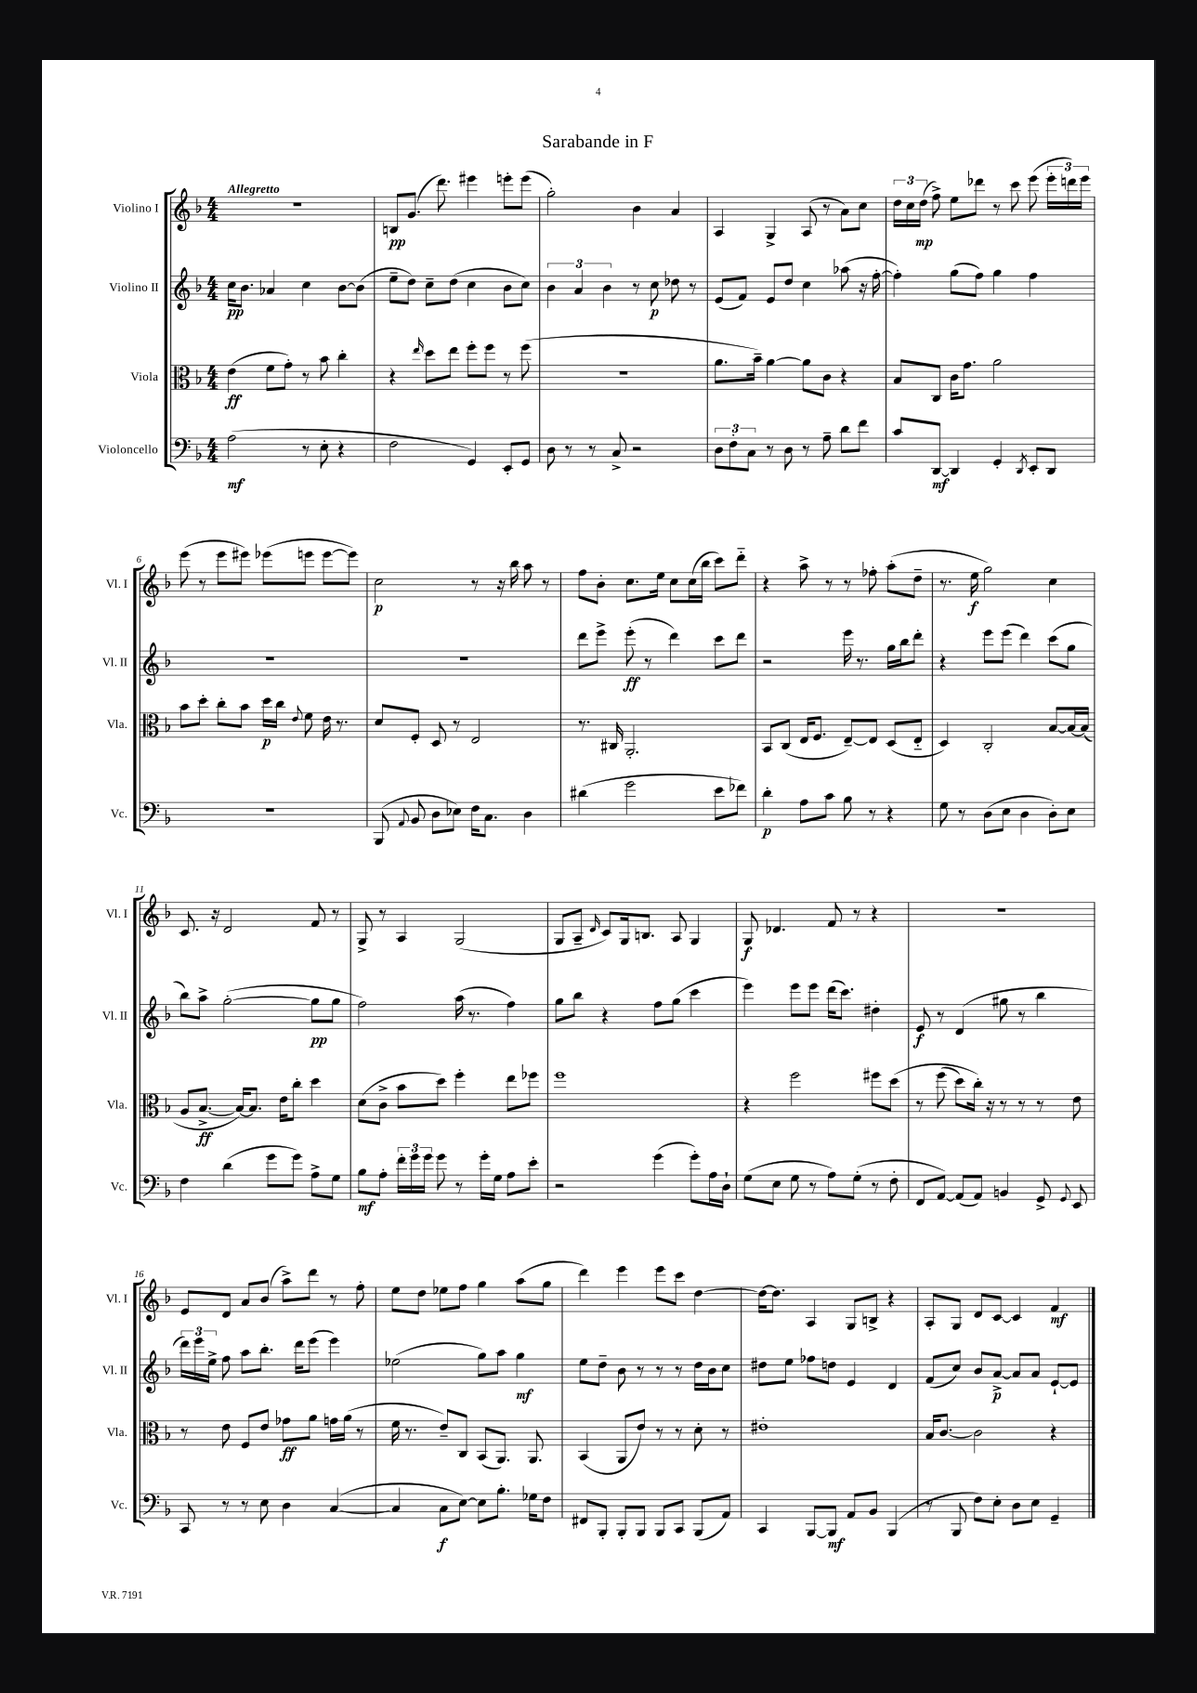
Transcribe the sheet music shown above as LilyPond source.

\header { title = "Sarabande in F" }
<<
\new StaffGroup <<
\new Staff = "s0" \with { instrumentName = "Violino I" shortInstrumentName = "Vl. I" } {
    \clef treble \key f \major \numericTimeSignature \time 4/4 \tempo "Allegretto"
    \autoBeamOff R1 |
    b8[\pp g'8.]( d'''8.) eis'''4 e'''8[-. e'''8]( |
    g''2-.) bes'4 a'4 |
    a4 g4-> a8( r8 a'8[) c''8] |
    \tuplet 3/2 { d''16[ c''16 d''16]\mp( } f''8->) e''8[ des'''8] r8 c'''8 e'''8( \tuplet 3/2 { e'''16[-. d'''16) e'''16] } |
    e'''8( r8 e'''8[ eis'''8]) ees'''8[( e'''8] e'''8[~ e'''8]) |
    c''2\p r8 r16 bes''16 a''8 r8 |
    f''8[ bes'8]-. c''8.[ e''16] c''8[ c''16( bes''16] c'''8[) d'''8]-_ |
    r4 a''8-> r8 r8 fes''8-. a''8[-.( d''8]-- |
    r8. e''16\f g''2) c''4 |
    c'8. r16 d'2 f'8 r8 |
    g8-> r8 a4 g2( |
    g8[ a8]-- \grace { d'16 } c'8[) g16 b8.] a8 g4 |
    g8\f des'4. f'8 r8 r4 |
    r1 |
    e'8[ d'8] a'8[ bes'8]( a''8[->) d'''8] r8 f''8-. |
    e''8[ d''8] ees''8[ f''8] g''4 a''8[( g''8] |
    d'''4) e'''4 e'''8[ c'''8] d''4~ |
    d''16[~ d''8.] a4 g8[ b8]-> r4 |
    a8[-. g8] d'8[ c'8]~ c'4 f'4\mf \bar "|." |
}
\new Staff = "s1" \with { instrumentName = "Violino II" shortInstrumentName = "Vl. II" } {
    \clef treble \key f \major \numericTimeSignature \time 4/4
    \autoBeamOff c''16[\pp bes'8.] aes'4 c''4 bes'8[~ bes'8]( |
    e''8[-- d''8]) c''8[-- d''8]( c''4 bes'8[ c''8]) |
    \tuplet 3/2 { bes'4 a'4 bes'4 } r8 c''8\p des''8 r8 |
    e'8[( f'8]) e'8[ d''8] c''4 aes''8( r16 f''16~-. |
    f''4-.) g''8[( f''8]) g''4 f''4 |
    R1 |
    R1 |
    d'''8[ e'''8]-> e'''8-.\ff( r8 d'''4) c'''8[ d'''8] |
    r2 e'''16 r8. g''16[ bes''16 d'''8]-. |
    r4 e'''8[ e'''8]( d'''4) c'''8[( g''8] |
    bes''8[) a''8]-> g''2~-.( g''8[\pp g''8] |
    f''2) a''16( r8. f''4) |
    g''8[ bes''8] r4 f''8[ g''8]( c'''4 |
    e'''4) e'''8[ e'''8] d'''16[( c'''8.]) dis''4-. |
    e'8\f r8 d'4( gis''8 r8 bes''4 |
    \tuplet 3/2 { d'''16[) e'''16 e''16]-> } f''8 a''8[ bes''8.]-. d'''16[ e'''8]( e'''4) |
    ees''2( g''8[) a''8] g''4\mf |
    e''8[ d''8]-- bes'8 r8 r8 r8 d''16[ bes'16 c''8] |
    dis''8[ e''8] fes''8[ d''8] e'4 d'4 |
    f'8[( c''8]) bes'8[ a'8]~->\p a'8[ a'8] e'8[~-! e'8] \bar "|." |
}
\new Staff = "s2" \with { instrumentName = "Viola" shortInstrumentName = "Vla." } {
    \clef alto \key f \major \numericTimeSignature \time 4/4
    \autoBeamOff e'4\ff( f'8[ g'8]-.) r8 bes'8 c''4-. |
    r4 \grace { e''16 } d''8[ e''8] f''8[-. f''8] r8 f''8( |
    R1 |
    a'8.[ bes'16]--) a'4~ a'8[ c'8] r4 |
    bes8[ c8] c'16[ g'8.] a'2 |
    bes'8[ d''8]-. c''8[-. bes'8] d''16[\p c''16] \appoggiatura { e'8 } f'8 e'16 r8. |
    d'8[ f8]-. d8 r8 e2 |
    r8. cis16 a,2.-. |
    bes,8[ c8]( e16[ f8.] e8[~--) e8] d8[( e8]-_ |
    d4) c2-. bes8[~ bes16~ bes16]( |
    a8[ bes8.]~->\ff bes16[~) bes8.] e'16[ c''8]-. d''4 |
    d'8[( c'8]-> bes'8[ d''8]) f''4-. e''8[ fes''8] |
    f''1 |
    r4 f''2 fis''8[ d''8]\( |
    r8 f''8( d''8[) c''16]-.\) r16 r8 r8 r8 e'8 |
    r8 e'8 f8[ e'8] ges'8[\ff a'8] g'16[ a'16]( r8 |
    f'16 r8. e'8[--) c8] bes,8[( a,8.]) a,8. |
    bes,4( a,8[ e'8]) r8 r8 d'8-. r8 |
    eis'1-. |
    bes16[ c'8.]~ c'2 r4 \bar "|." |
}
\new Staff = "s3" \with { instrumentName = "Violoncello" shortInstrumentName = "Vc." } {
    \clef bass \key f \major \numericTimeSignature \time 4/4
    \autoBeamOff a2\mf( r8 e8-. r4 |
    f2 g,4) e,8[-. g,8] |
    d8 r8 r8 c8-> r2 |
    \tuplet 3/2 { d8[ f8-. c8] } r8 d8 r8 a8-- d'8[ f'8] |
    c'8[ d,8]~\mf d,4 g,4-. \acciaccatura { d,8 } e,8[-. d,8] |
    R1 |
    bes,,8( \appoggiatura { a,8 } bes,8 d8[ ees8]) f16[ c8.] d4 |
    dis'4( g'2 e'8[ fes'8]) |
    d'4-.\p a8[ c'8] bes8 r8 r4 |
    g8 r8 d8[( e8] d4 d8[-.) e8] |
    f4 d'4( g'8[ g'8]) a8[-> g8] |
    bes8[\mf a8]-. \tuplet 3/2 { f'16[-. g'16 g'16] } g'8 r8 g'16[-. g16] a8[ e'8]-. |
    r2 g'4( g'8[-.) a16 d16]-! |
    g8[( e8] g8 r8 a8[) g8]-.( r8 f8-. |
    f,8[ a,8]~) a,8[( a,8]) b,4 g,8-> \appoggiatura { g,8 } e,8 |
    c,8 r8 r8 e8 d4 c4~( |
    c4 c8[\f e8]~) e8[ bes8.]-. ges16[ f8] |
    fis,8[ bes,,8]-. bes,,8[-. bes,,8] bes,,8[ c,8] bes,,8[( a,8]) |
    c,4 bes,,8[~ bes,,8]\mf a,8[ bes,8] bes,,4( |
    r8 bes,,8 f8[) e8]-. d8[ e8] g,4-- \bar "|." |
}
>>
>>
